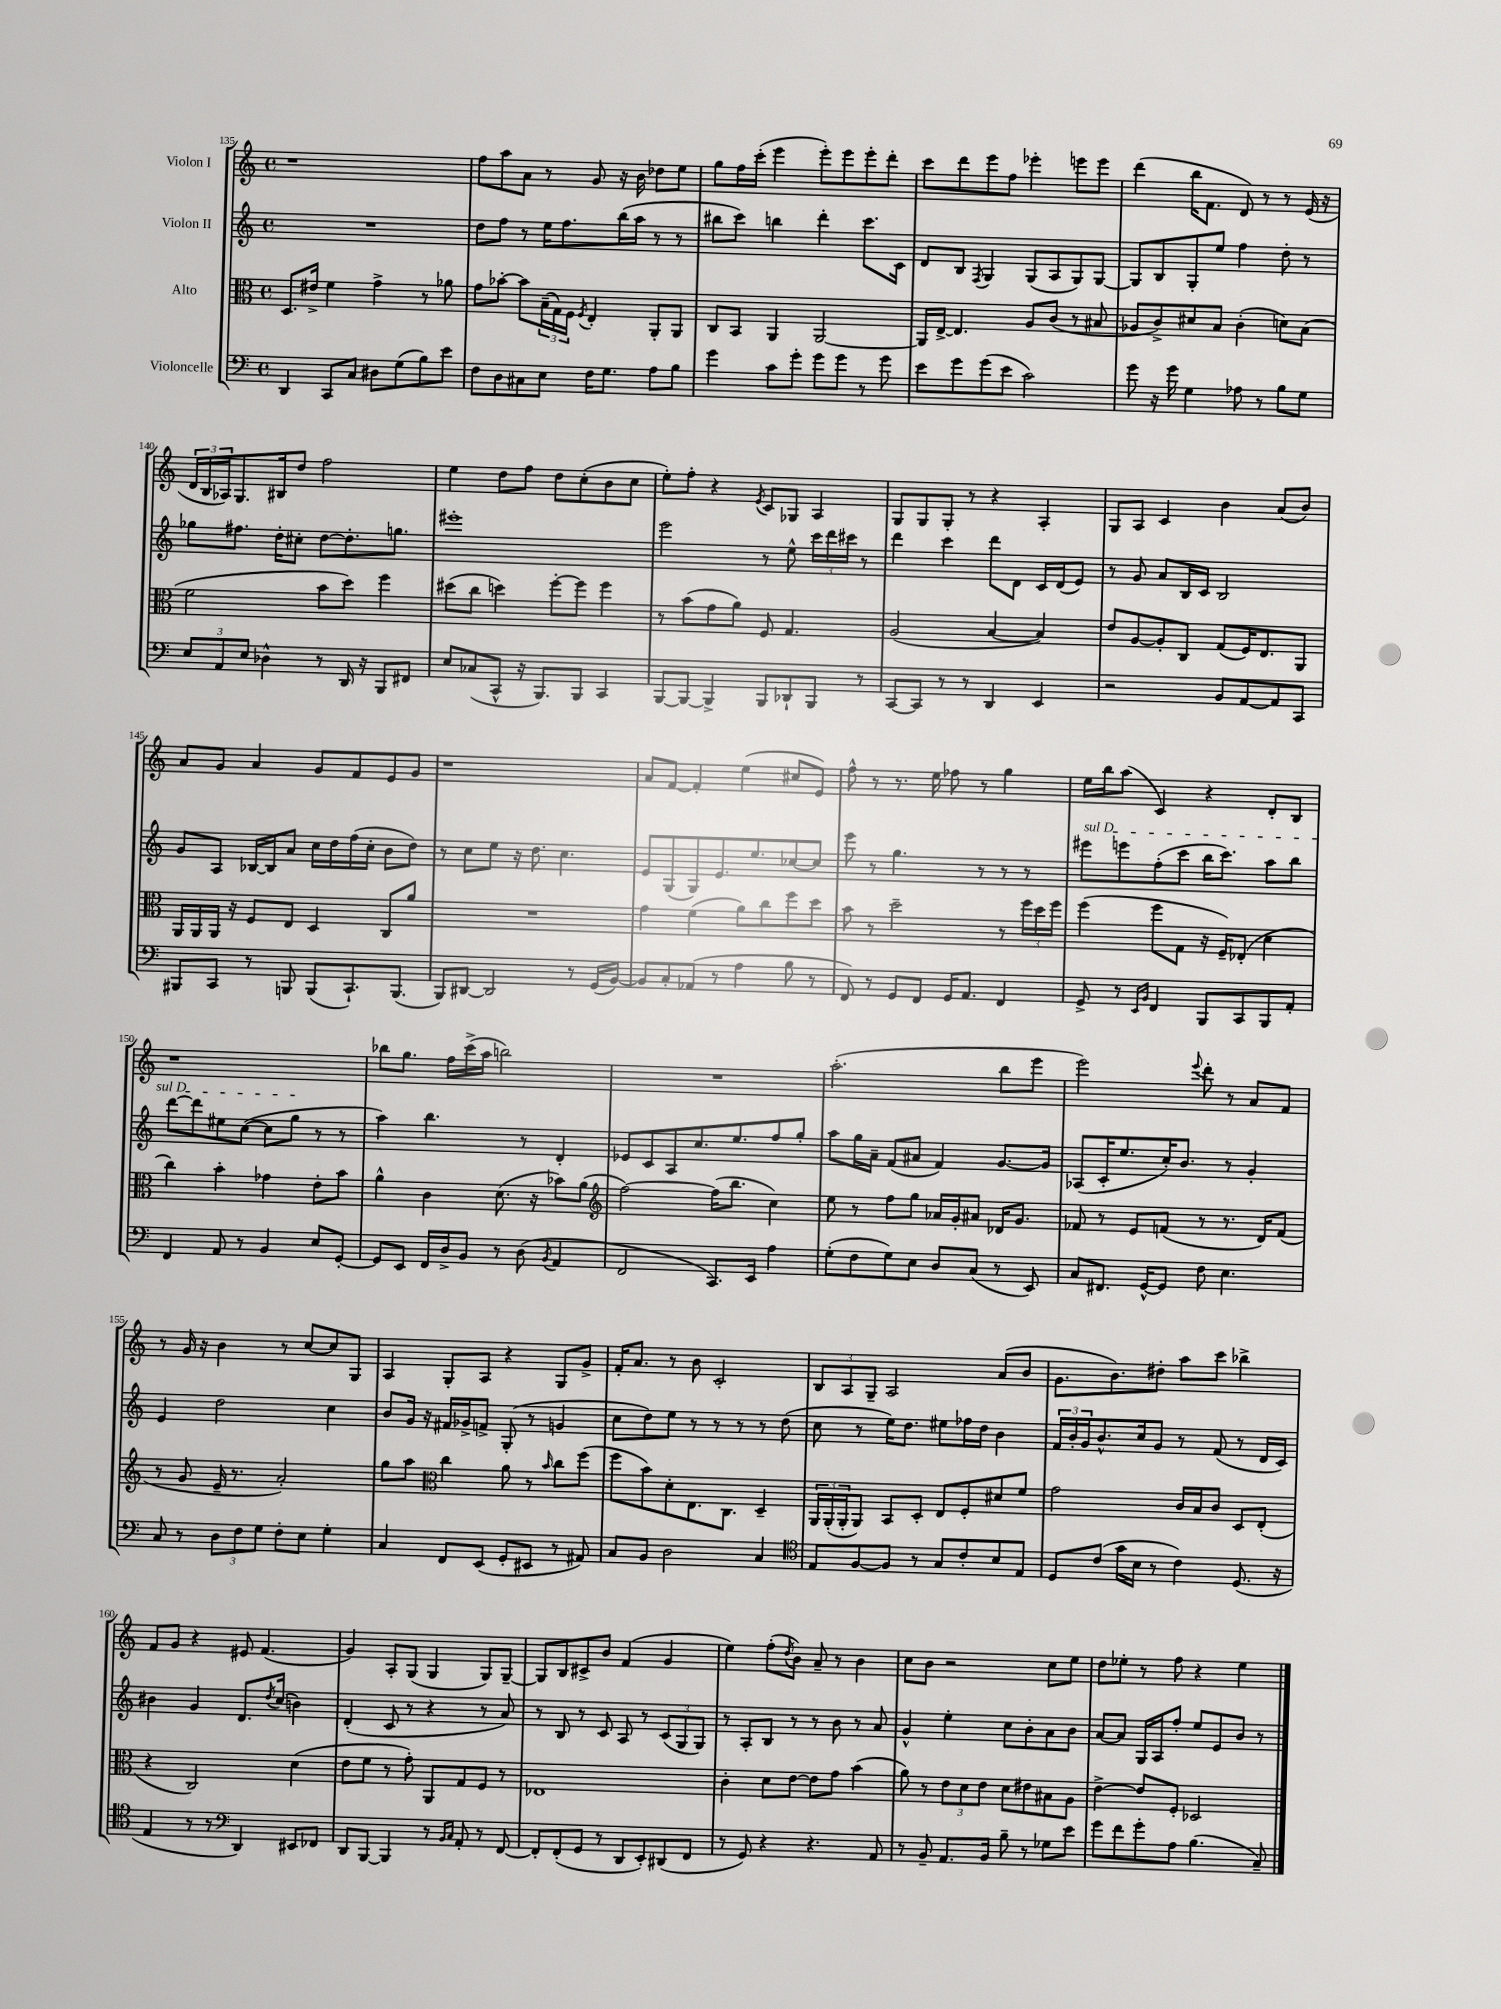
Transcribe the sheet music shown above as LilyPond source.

<<
\new StaffGroup <<
\new Staff = "s0" \with { instrumentName = "Violon I" } {
    \clef treble \key c \major \defaultTimeSignature \time 4/4
    r1 |
    f''8 a''8 a'8 r8 g'8 r16 b'16 des''8 e''8 |
    g''8 f''16 c'''16-.( e'''4 e'''8-.) e'''8 e'''8-. d'''8-. |
    c'''8 d'''8 e'''8 f''8 ees'''4-. e'''8 e'''8 |
    d'''4( b''16 f'8. d'8) r8 r8 e'16( r16 |
    \tuplet 3/2 { d'16 b16 aes16) } g8. bis16 d''8 f''2 |
    e''4 d''8 f''8 d''8 c''8-.( b'8 c''8 |
    e''8-.) f''8-. r4 \acciaccatura { e'8 } c'8 ges8 a4 |
    g8 g8 g8-. r8 r4 a4-. |
    g8 a8 c'4 b'4 a'8( b'8) |
    a'8 g'8 a'4 g'8 f'8 e'8 g'8 |
    r1 |
    a'8 f'8~ f'4-. e''4( cis''8 e'8) |
    f''8-^ r8 r8. e''16 fes''8 r8 g''4 |
    e''16 b''16 a''8( c'4) r4 d'8-. b8 |
    r1 |
    bes''8 g''8. f''16 c'''16->( a''16 b''2) |
    R1 |
    a''2.-.( b''8 e'''8 |
    e'''2) \appoggiatura { e'''8 } d'''8-. r8 a'8 f'8 |
    r8 g'16 r16 b'4 r8 c''8~ c''8 g8 |
    a4 g8-. a8 r4 g8 g'8-> |
    f'16-. a'8. r8 b'8 c'2-. |
    \tuplet 3/2 { b8 a8 g8-- } a2 a'8( b'8 |
    g'8. b'8.) dis''8-. a''8 c'''8 bes''4-> |
    f'8 g'8 r4 eis'8 f'4.( |
    g'4) a8-. g8( g4 g8) g8~-- |
    g8 b8 cis'8-> b'8 f'4( g'4 |
    e''4) f''8-.( \acciaccatura { d''8 } b'8) a'8-- r8 b'4 |
    c''8 b'8 r2 c''8 e''8 |
    d''8 ees''8-. r8 f''8 r4 ees''4 \bar "|." |
}
\new Staff = "s1" \with { instrumentName = "Violon II" } {
    \clef treble \key c \major \defaultTimeSignature \time 4/4
    R1 |
    d''8 f''8 r8 e''16 f''8. b''16( a''16 r8 r8 |
    bis''8 c'''8) b''4 d'''4-. c'''8. c'16 |
    d'8 b8 \acciaccatura { f8 } g4 g8( a8 g8) g8~ |
    g8 b8 g8-. e''8 f''4 d''8-. r8 |
    ges''8 fis''8. d''16-. cis''8-. d''8~ d''8.-. g''8. |
    eis'''1-. |
    e'''2 r8 e''8-^ \tuplet 3/2 { c'''16 d'''16 cis'''16 } r8 |
    d'''4 c'''4 d'''8 d'8 c'16 d'16( e'8) |
    r8 g'8 a'8 b16 c'16 b2 |
    g'8 a8 bes16~ bes16 a'8 c''16 d''16 f''16( c''16-. b'8 d''8) |
    r8 c''8 e''8 r16 d''8. c''4. |
    e'8 g8( g8) e'8. e''8. ces''8~ ces''8 |
    e'''8 r8 g''4. r8 r8 r8 |
    \once \override TextSpanner.bound-details.left.text = \markup { \italic "sul D" } eis'''8\startTextSpan e'''8 f''8-.( c'''8 b''16 c'''8.) a''8 b''8 |
    d'''8~ d'''8 eis''8 c''8~( c''8 g''8\stopTextSpan r8 r8 |
    a''4) b''4. r8 d'4-. |
    ees'8 c'8 a8 c''8. e''8. f''8 g''8-. |
    a''8 g''16 a'16-- f'8( ais'8 f'4) g'8.~ g'16 |
    aes8( c'16-. e''8. c''16-.) b'8. r8 g'4-. |
    e'4 d''2 c''4 |
    b'8 g'16 r16 fis'16 ges'16-> f'8-> g8-.( r8 g'4 |
    c''8 d''8) e''8 r8 r8 r8 r8 d''8( |
    c''8 r8 e''16) d''8. eis''8 fes''16 d''16 b'4 |
    \tuplet 3/2 { f'16 b'16-. g'16 } b'8.-^ c''16 g'8 r8 f'8( r8 d'16 c'16) |
    bis'4 g'4 d'8. \acciaccatura { d''8 } c''16( b'4) |
    d'4-.( c'8 r8 r4 r8 a'8) |
    r8 b8 r8 c'8 a8 r8 \tuplet 3/2 { c'8( g8 g8) } |
    r8 a8-. b8 r8 r8 b'8 r8 a'8 |
    g'4-^ e''4-. c''8 b'8-. a'8 b'8 |
    a'8~ a'8 g16 a16 f''8-. e''8 e'8 b'8 r8 \bar "|." |
}
\new Staff = "s2" \with { instrumentName = "Alto" } {
    \clef alto \key c \major \defaultTimeSignature \time 4/4
    d8. eis'16-> f'4 g'4-> r8 aes'8 |
    g'8 bes'8~-. bes'8 \tuplet 3/2 { b16--( g16) f16 } \acciaccatura { f8 } e4-. a,8-. a,8 |
    c8 b,8 a,4 a,2~ |
    a,16 e16~-> e4. a8 c'8( r8 bis8 |
    aes8 c'8->) dis'8 b8 c'4-.( d'8) b8( |
    f'2 b'8 d''8) f''4 |
    dis''8( c''8 d''4) f''8~-. f''8 f''4 |
    r8 b'8( g'8 a'8) f8 g4. |
    a2( b4~ b4) |
    e'8 a8~ a8-. c8 g8( f16) e8. a,8 |
    a,16 a,16 a,16 r16 f8 e8 d4 c8 a'8 |
    R1 |
    g'4 f'4( a'8) c''8 f''8 d''8 |
    b'8 r8 d''2-- r8 \tuplet 3/2 { f''16 d''16 f''16 } |
    f''4( f''8 g8 r16 f16--) ees8-.( d'4 |
    c''4) b'4-. ges'4 e'8-. b'8 |
    a'4-^ c'4 d'8.( r16 bes'8) a'8( |
    \clef treble f''2~) f''16( b''8. c''4) |
    e''8 r8 f''8 g''8 aes'16 g'16-. ais'8 des'16 g'8. |
    fes'8 r8 e'8 f'8( r8 r8. d'16) f'8( |
    r8 g'8 e'16-- r8. a'2-.) |
    g''8 a''8 \clef alto c''4 a'8 r8 \grace { b'16 } c''8 f''8( |
    f''8 b'8) d'8-. e8. c8. d4-- |
    \tuplet 3/2 { a,16 a,16-.( a,16-. } a,8) b,8 d8-. e8 f8-. dis'8 f'8 |
    g'2 c'16 b16 c'8 d8 e8-.( |
    r4 c2) d'4( |
    e'8 f'8 r8 g'8-.) a,8 g8 f8 r8 |
    ees1 |
    c'4-. d'8 e'8~ e'8 g'8 b'4( |
    a'8) r8 \tuplet 3/2 { e'8 d'8 e'8 } d'8 eis'8 bis8 a8 |
    e'4~-> e'8 f8-. des2 \bar "|." |
}
\new Staff = "s3" \with { instrumentName = "Violoncelle" } {
    \clef bass \key c \major \defaultTimeSignature \time 4/4
    d,4 c,8 c8 dis8 g8( b8) e'8 |
    f8 d8 cis8 e8 f16 g8. a8 b8 |
    g'4 c'8 g'8-. g'8 g'8 r8 g'8 |
    e'8 g'8 g'8( e'8 c'2) |
    g'8 r16 g'16 g4 aes8 r8 b8 g8 |
    \tuplet 3/2 { e8 a,8 e8 } des4-^ r8 d,16 r16 b,,8 fis,8 |
    e8 ces8( c,8-^ r16 b,,8.) b,,8 c,4 |
    b,,8~ b,,8~ b,,4-> b,,8 des,8-! b,,8 r8 |
    c,8~ c,8 r8 r8 d,4 e,4 |
    r2 b,8 a,8~ a,8 c,8 |
    bis,,8 c,8 r8 b,,8 b,,8( c,8.-!) b,,8.( |
    b,,8) dis,8~ dis,2 r8 g,16( b,16~) |
    b,8 c8-. aes,8( r8 a4 b8 r8 |
    f,8) r8 g,8 f,8 g,16 a,8. f,4 |
    g,8-> r8 \grace { e,16 b,16 } f,4 b,,8 c,8 b,,8 a,8-. |
    f,4 a,8 r8 b,4 e8 g,8~-. |
    g,8 e,8 f,16 d16-> b,8 r8 d8( \acciaccatura { b,8 } a,4 |
    f,2 c,8.) e,16 a4 |
    g8-.( f8 g8) e8 d8 c8( r8 e,8) |
    c8 fis,8. g,16~-^ g,8 f8 e4. |
    c8 r8 \tuplet 3/2 { d8 f8 g8 } f8-. e8 g4-. |
    c4 f,8 e,8( g,8-. eis,8 r8 ais,8) |
    c8 b,8 d2 c4 |
    \clef tenor e8 f8~ f8 r8 g8 c'8-. b8 e8 |
    d8 c'8( g'16 b16 r8 c'4) d8.( r16 |
    e4 r8 r8 \clef bass d,4) eis,8 fes,8 |
    d,8 b,,8~ b,,4 r8 \grace { b,16 c16 } a,8-. r8 f,8~ |
    f,8-. f,8-.( g,8 r8 d,8 e,8-.) dis,8( f,8 |
    r8 g,8) r4 r4. a,8 |
    r8 b,8-- a,8. b,16 b8-- r8 ges8 e'8 |
    g'8 f'8 g'8-. a8 b4.( c8--) \bar "|." |
}
>>
>>
\layout { \context { \Score currentBarNumber = #135 } }
